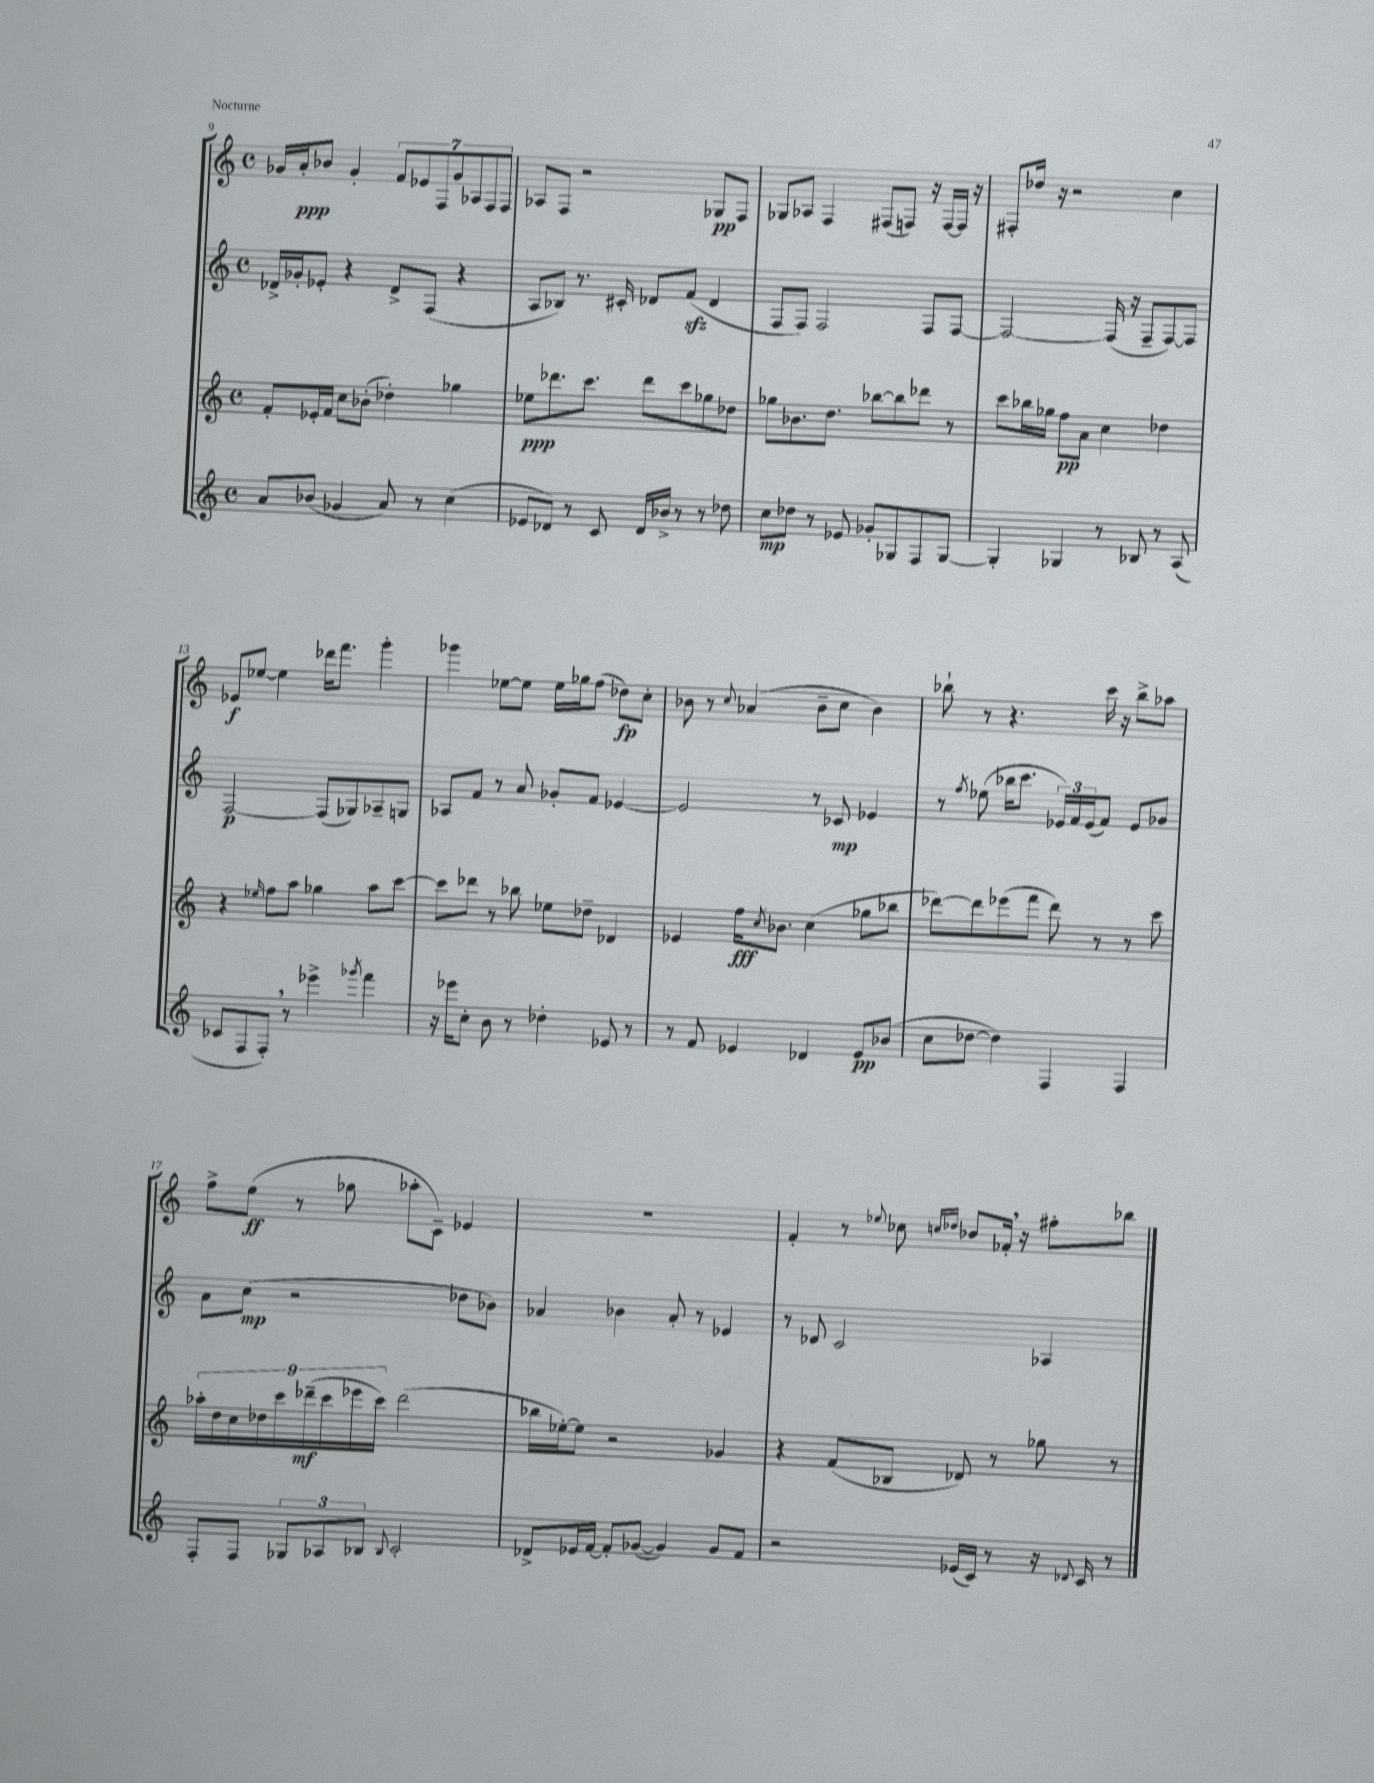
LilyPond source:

<<
\new StaffGroup <<
\new Staff = "s0" {
    \clef treble \key c \major \defaultTimeSignature \time 4/4
    ges'16 a'16-.\ppp bes'8 ges'4-. \tuplet 7/4 { f'8 ees'8 f8 ges'8 aes8 f8 f8 } |
    aes8 f8 r2 ges8\pp f8 |
    ges8 aes8 f4 fis8( f8) r16 f16~ f16 r16 |
    fis8-. des''16 r16 r2 c''4 |
    ees'8\f ees''8~ ees''4 des'''16 f'''8. g'''4-. |
    ges'''4 ees''8~ ees''8 ees''16 ges''16 f''8( des''8\fp) c''8-. |
    bes'8 r8 \appoggiatura { c''8 } aes'4( bes'8-- c''8 bes'4) |
    bes''8-! r8 r4. c'''16 r16 bes''8-> aes''8 |
    f''8-> e''8\ff( r8 ges''8 aes''8-. c'8--) ees'4 |
    R1 |
    f'4-. r8 \appoggiatura { ees''8 } ces''8 \grace { c''16 des''16 } bes'8 fes'16-. \breathe r16 fis''8-. bes''8 \bar "|." |
}
\new Staff = "s1" {
    \clef treble \key c \major \defaultTimeSignature \time 4/4
    des'16-> ges'16-. ees'8-. r4 des'8-> f8( r4 |
    a8 bes8) r8. cis'16-. des'8 f'8\sfz( des'4 |
    f8 f8) f2 f8 f8~ |
    f2~ f16( r16 f8-- f8~) f8 |
    f2~\p f8( ges8) aes8-- g8 |
    aes8 f'8 r8 a'8 ges'8-. f'8 ees'4~ |
    ees'2 r8 ces'8\mp ees'4 |
    r8 \acciaccatura { f''8 } ees''8( bes''16 c'''8. \tuplet 3/2 { ees'16) f'16 ees'16( } f'8) ees'8 ges'8 |
    a'8 c''8\mp( r2 des''8 bes'8) |
    aes'4 bes'4 aes'8-. r8 ees'4 |
    r8 des'8 c'2 aes4 \bar "|." |
}
\new Staff = "s2" {
    \clef treble \key c \major \defaultTimeSignature \time 4/4
    f'8-. ees'16-. f'16 c''8 bes'8-.( des''4-.) ges''4 |
    ees''8\ppp des'''8. c'''8. des'''8 c'''8 ges''8 des''8 |
    ges''8 bes'8. d''8. bes''8~ bes''8 des'''8 r8 |
    c'''8 bes''16 ges''16 f''8\pp a'8 c''4 des''4 |
    r4 \grace { ees''16 } f''8 a''8 ges''4 a''8 c'''8~ |
    c'''8 des'''8 r8 bes''8 ees''8 des''8-- des'4 |
    ees'4 f''16\fff \acciaccatura { c''8 } bes'8. c''4( ges''8 bes''8 |
    des'''8~) des'''8 ees'''8( f'''8 des'''8) r8 r8 c'''8 |
    \tuplet 9/8 { aes''16-. d''16 c''16 des''16 c'''16 des'''16--\mf( c'''16 ees'''16 c'''16) } des'''2( |
    bes''16 ees''16~-.) ees''8 r2 ges'4 |
    r4 f'8( bes8 des'8) r8 ges''8 r8 \bar "|." |
}
\new Staff = "s3" {
    \clef treble \key c \major \defaultTimeSignature \time 4/4
    a'8 bes'8( ges'4 a'8) r8 c''4( |
    ees'8 des'8) r8 c'8 des'16 bes'16-> r8 r8 des''8 |
    c''8\mp des''8 r8 ees'8 ges'8-. ges8 f8 ges8~ |
    ges4-. ges4 r8 bes8 r8 a8( |
    ces'8 f8 f8-.) \breathe r8 ees'''4-> \acciaccatura { ges'''8 } f'''4 |
    r16 ees'''16 c''8-. b'8 r8 des''4-. ees'8 r8 |
    r8 f'8 ees'4 des'4 ees'8\pp bes'8( |
    c''8 des''8~ des''4) f4 f4 |
    f8-. f8 \tuplet 3/2 { ges8 aes8 bes8 } \appoggiatura { bes8 } c'2-. |
    des'8-> ees'16 f'16~ f'8-. ges'8~( ges'4) ges'8 f'8 |
    r2 ees'16( c'16) r8 r16 \appoggiatura { des'8 } c'16 r8 \bar "|." |
}
>>
>>
\layout { \context { \Score currentBarNumber = #9 } }
